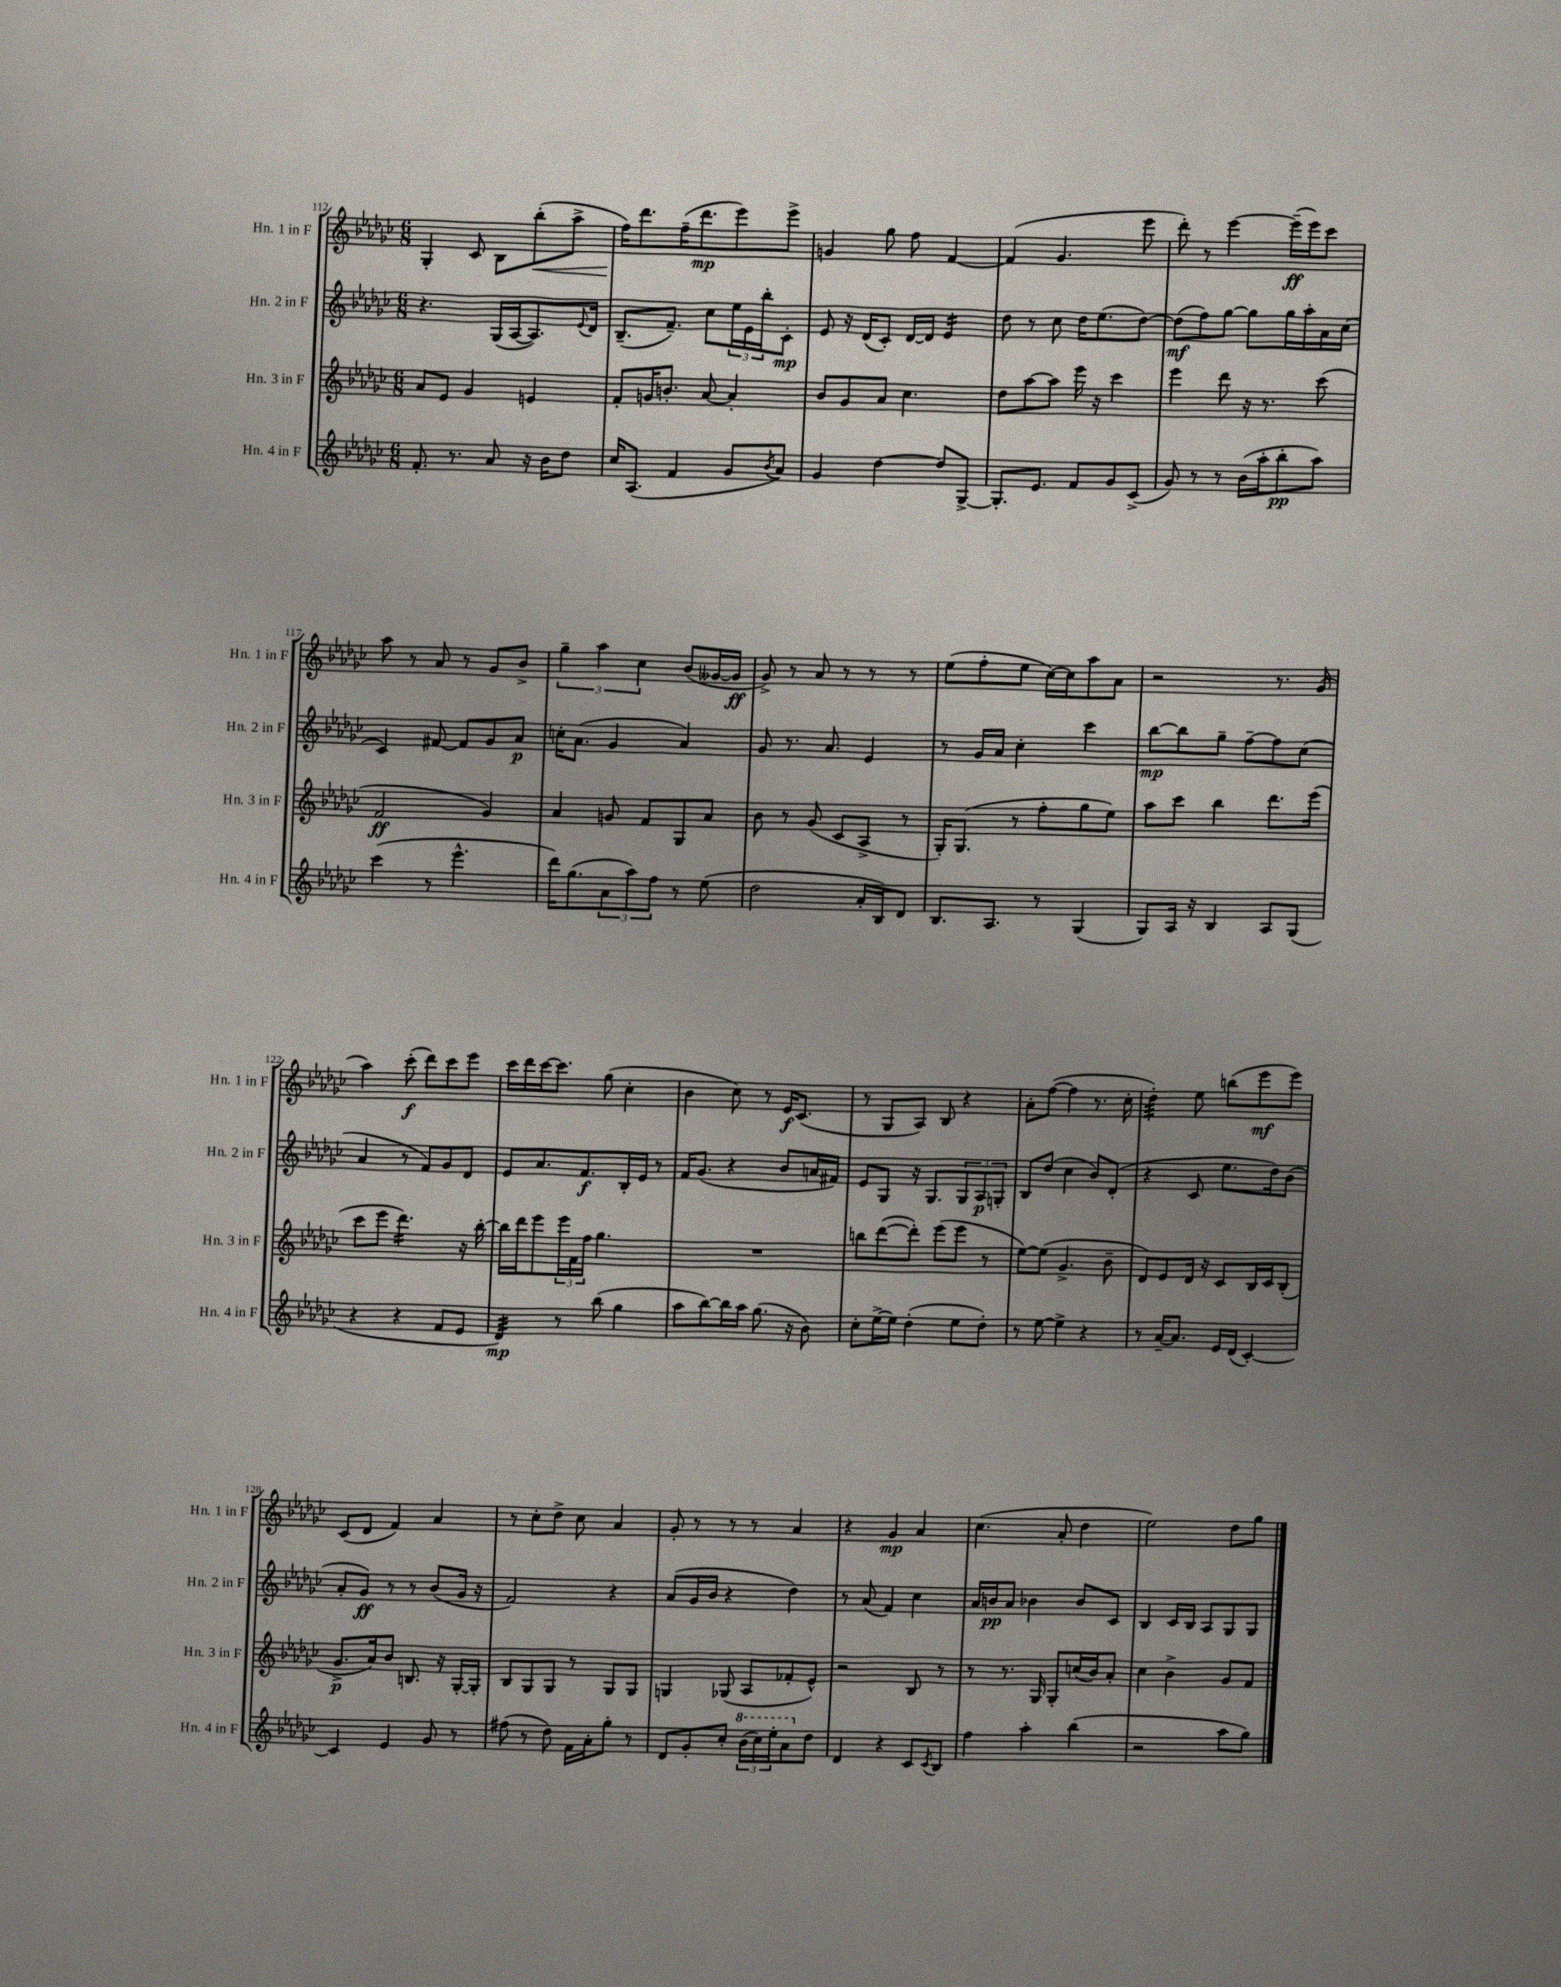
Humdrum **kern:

**kern	**kern	**kern	**kern
*staff4	*staff3	*staff2	*staff1
*clefG2	*clefG2	*clefG2	*clefG2
*k[b-e-a-d-g-c-]	*k[b-e-a-d-g-c-]	*k[b-e-a-d-g-c-]	*k[b-e-a-d-g-c-]
*M6/8	*M6/8	*M6/8	*M6/8
8.f'/	8a-/L	4.r	4G-'/
.	8e-/J	.	.
8.r	.	.	.
.	4g-/	.	8c-/
8a-/	.	(16G-/LL	8B-\L
.	.	[16A-/J	.
16r	4e/	8.A-/])	(8bb-'\
16b-\LK	.	.	.
8dd-\J	.	.	8aa-^\J
.	.	8qqe-/	.
.	.	16d-/Jk	.
=	=	=	=
16cc-/LK	8f'/L	(8.B-~/L	16ff\LK)
(8.A-/J	.	.	8.ddd-\
.	16g/K	.	.
.	8.b'/J	8.f~/J)	.
4f/	.	.	(16ff~\K
.	.	.	8.ddd-\
.	[8a-/	8cc-\L	.
8g-/L	4a-'/]	24ee-\L	8eee-\)
.	.	24e-\	.
.	.	24bb-'\J	.
8qb-/	.	.	.
8a-/J)	.	8c-'\J	8eee-^\J
=	=	=	=
4g-/	8b-/L	8e-/	4g/
.	8g-/	16r	.
.	.	(16d-/LK	.
[4dd-\	8a-/J	8c-'/J)	8gg-\
.	4.cc-\	[16d-/LL	8ff\
.	.	16d-/]JJ	.
8dd-/]L	.	4e-/	[4f/
[8G-^/J	.	.	.
=	=	=	=
8.G-'/]L	8dd-\L	8dd-\	(4f/]
.	[8aa-\	8r	.
8.e-/J	.	.	.
.	8aa-\]J	8cc-\	4.g-/
8f/L	16eee-\	16dd-\LK	.
.	16r	(8.ee-\	.
8g-/	4ccc-\	.	.
(8c-^/J	.	[8dd-\J)	8eee-\
=	=	=	=
8g-/)	4eee-\	(8dd-\]L	8ddd-'\)
8r	.	8ff\)	8r
8r	8ddd-\	[8gg-\J	[4eee-\
(16b-\LL	16r	8gg-\]L	.
16aa-'\J	8.r	.	.
8bb-'\	.	16gg-\L	(16eee-~\]LL
.	.	16aa-'\	16eee-\J)
8aa-\J)	(8ccc-\	16a-\	8ccc-\J
.	.	(16cc-\JJ	.
=	=	=	=
(4ccc-\	2f/	4c-/)	8aa-\
.	.	.	8r
8r	.	[8f#/	8a-/
4.eee-^^\	.	8f#/]L	8r
.	4g-/)	8g-/	8g-/L
.	.	8a-/J	8b-^/J
=	=	=	=
16ddd-\LK)	4a-/	16cc'\LK	6gg-~\
(8.gg-\	.	(8.a-\J	.
.	.	.	6aa-\
12a-\	8g/	4g-/	.
12aa-\)	.	.	6cc-\
.	8f/L	.	.
12ff\J	.	.	.
8r	8G-/	4a-/)	(8b-/L
(8ee-\	8a-/J	.	[16g--/L
.	.	.	16g--/]JJ
=	=	=	=
2dd-\	8b-\	8g-/	8g-^/)
.	8r	8.r	8r
.	(8g-/	.	8a-/
.	.	8.a-/	.
.	8c-/L	.	8r
16a-'/LL	8A-^/J	4e-/	8r
16B-/J)	.	.	.
8d-/J	8r	.	8r
=	=	=	=
8.B-/L	16G-'/LK)	8r	(8ee-\L
.	(8.G-/J	.	.
.	.	16g-/LL	8ff'\
8.A-/J	.	16a-/JJ	.
.	8r	4cc-'\	8ee-\J
8r	8ff'\L	.	[16cc-\LL)
.	.	.	16cc-\]J
(4G-/	8gg-\	4ccc-\	8aa-\
.	8ee-\J)	.	8a-\J
=	=	=	=
8G-/L)	8aa-\L	[8bb-\L	2r
16A-/Jk	8ccc-\J	8bb-\]	.
16r	.	.	.
4B-/	4bb-\	8gg-~\J	.
.	.	[8ff~\L	.
8A-/L	8.ddd-\L	8ff\]	8.r
(8G-/J	.	(8cc-\J	.
.	(16eee-\Jk	.	(16g-/
=	=	=	=
4r	8ccc-\L	4a-/	4aa-\)
.	8eee-\J	.	.
4r	4.ddd-\)	8r	(8ccc-'\
.	.	8f/L)	8ddd-\L)
8f/L	.	8g-/	8ccc-\
8e-/J	16r	8d-/J	8eee-\J
.	[16bb-'\	.	.
=	=	=	=
4d-/)	16bb-\]LL	8e-/L	16ccc-\LL
.	16ddd-\J	.	16ddd-\
.	8eee-\	8.a-/	[16ccc-\J
.	.	.	8.ccc-\]J
8r	24eee-\L	.	.
.	24f\	.	.
.	.	8.f/	.
.	24ff\JJ	.	.
(8bb-\	4.gg-\	.	(8gg-\
4gg-\	.	16B-'/L	4cc-'\
.	.	16e-/JJ	.
.	.	8r	.
=	=	=	=
8aa-\L	2.r	16f/LK	4b-\
.	.	(8.g-/J	.
[8bb-\)	.	.	.
16bb-\]L	.	4r	8cc-\)
16aa-\JJ	.	.	.
(8.gg-\	.	.	8r
.	.	8b-/L	16e-/LK
16r	.	.	(8.c-/J
8b-\)	.	16a/L	.
.	.	16f#/JJ)	.
=	=	=	=
8cc-'\L	8bb\L	8e-/L	8r
[16ee-^\L	([8ddd-\	8G-/J	8G-/L
16ee-\]JJ	.	.	.
(4dd-'\	8ddd-'\]J)	16r	8A-/J)
.	.	8.G-/L	.
.	(8eee-\L	.	8B-/
8ee-\L	8eee-\J	12G-/	4r
.	.	12A-/	.
8dd-'\J)	8r	.	.
.	.	12G'/J	.
=	=	=	=
8r	[8ee-\L)	8B-/L	8a-'\L
[8ee-\	(8ee-\]J	(8dd-/J	([8ff\J
4ee-^\]	4.g-^/	4cc-\	4ff\]
4r	.	8b-/L)	8.r
.	8b-~\	(8d-'/J	.
.	.	.	16cc-'\
=	=	=	=
8r	8d-/L)	4r	4dd-'\)
[16a-~/LK	8e-/	.	.
8.a-/]J	.	.	.
.	16d-/Jk	8c-/	8ee-\
.	16r	.	.
16e-/LL	8c-/L	8.ee-\L	(8bb\L
(16d-/JJ	.	.	.
[4c-'/)	16B-/L	.	8eee-\
.	16c-/J	16dd-\k)	.
.	(8B-'/J	(8b-\J	8eee-\J)
=	=	=	=
4c-/]	8.g-^/L	8a-'/L	(8c-/L
.	.	8g-/J)	8d-/J
.	16a-/k)	.	.
4e-/	8b-/J	8r	4f/)
.	8.B/	8r	.
8g-/	.	(8b-/L	4a-/
.	16r	.	.
8r	[16G-'/LL	16g-/Jk	.
.	16G-'/]JJ	16r	.
=	=	=	=
(8ff#\	8B-/L	2f/)	8r
8r	8G-/	.	8cc-'\L
8dd-\)	8G-/J	.	8dd-^\J
16f\LL	8r	.	8cc-\
16a-'\J	.	.	.
8gg-'\J	8G-/L	4r	4a-/
8r	8G-/J	.	.
=	=	=	=
8d-/L	4G/	(8a-/L	8g-'/
8g-'/	.	16g-/L	8r
.	.	16b-/JJ	.
8cc-'/J	(8G-/	4r	8r
(24bb-\LL	8A-/L	.	8r
24ccc-\)	.	.	.
24eee-'\J	.	.	.
8aa-\	8f-'/	4dd-\)	4a-/
8dd-\J	8e-^^/J)	.	.
=	=	=	=
4d-/	2r	8r	4r
.	.	(8a-/	.
4r	.	4f/)	4g-/
8c-/L	8B-/	4cc-\	4a-/
8qc-/	.	.	.
8B-/J	8r	.	.
=	=	=	=
4ff\	8r	16a-/LL	(4.cc-\
.	.	16b/J	.
.	8.r	8a-/J	.
4aa-'\	.	4b-\	.
.	16G-/	.	.
.	8G-'/L	.	8a-'/
(4bb-\	(16cc/L	8b-/L	4dd-\
.	16b-/J)	.	.
.	8a-'/J	8c-/J	.
=	=	=	=
2r	4cc-\	4B-/	2ee-\)
.	4b-^\	16c-/LL	.
.	.	16B-/JJ	.
.	.	8A-/L	.
8aa-\L	8g-/L	8G-/	8dd-\L
8gg-\J)	8f/J	8G-/J	8gg-\J
==	==	==	==
*-	*-	*-	*-
